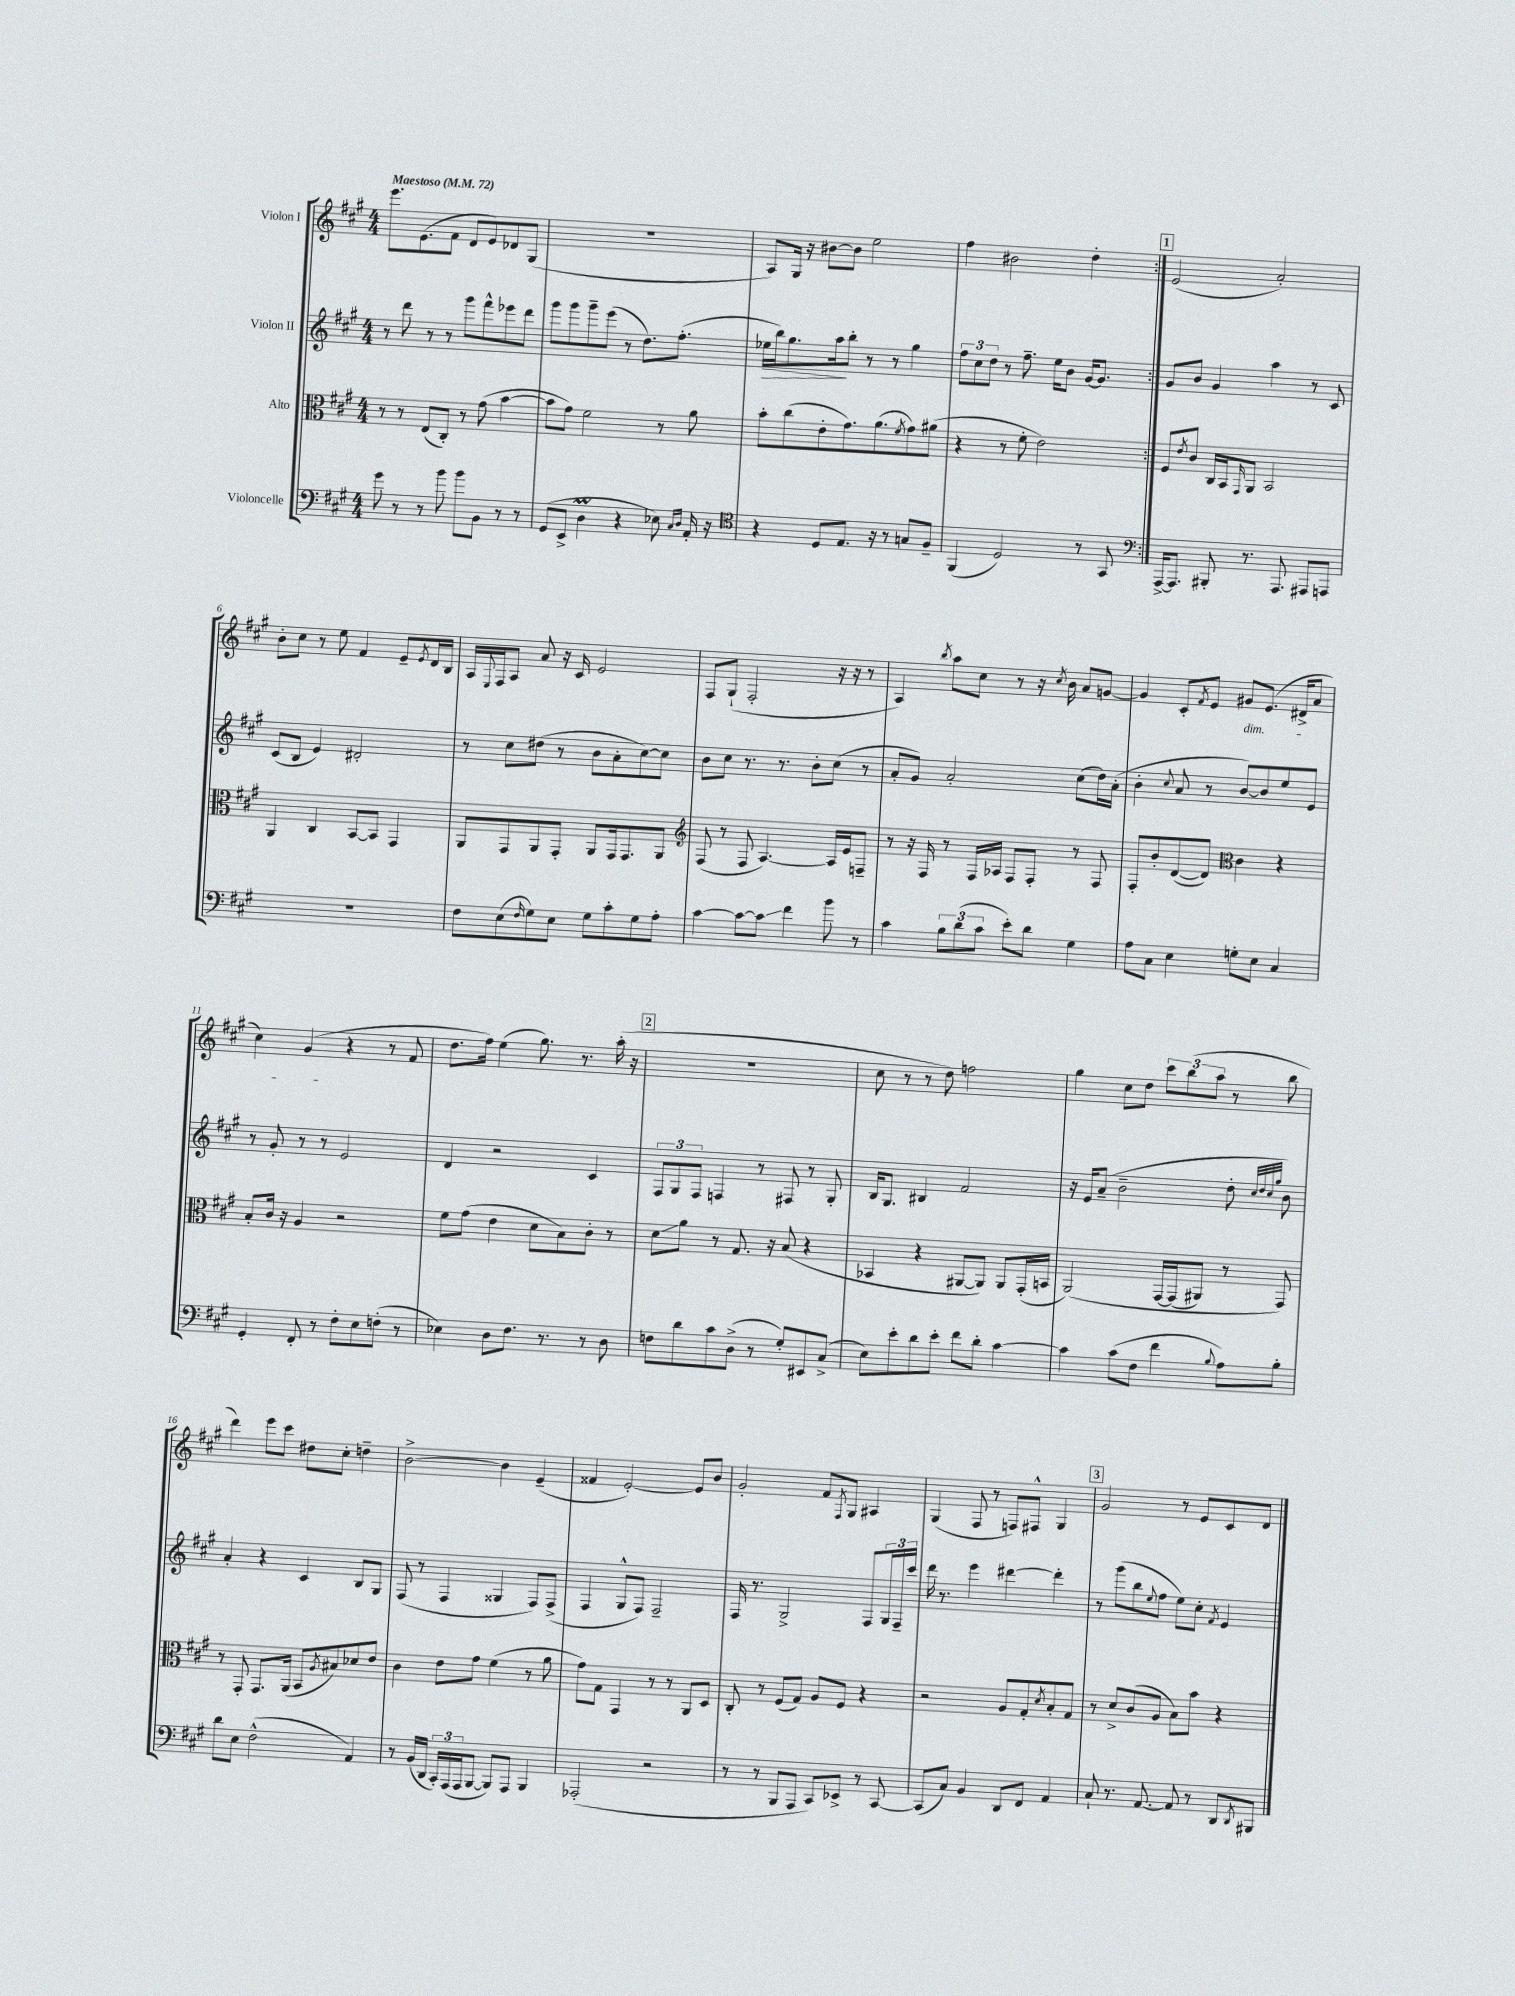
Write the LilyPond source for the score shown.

<<
\new StaffGroup <<
\new Staff = "s0" \with { instrumentName = "Violon I" } {
    \clef treble \key a \major \numericTimeSignature \time 4/4 \tempo "Maestoso" 4 = 72
    \repeat volta 2 { e'''8. e'8.( fis'8 d'8 e'8) des'8 gis8( |
    R1 |
    a8) gis16 r16 bis'8~ bis'8 e''2 |
    fis''4 bis'2 d''4-. | }
    \mark \markup { \box "1" } e'2( a'2-.) |
    b'8-. cis''8 r8 e''8 fis'4 e'8-- \acciaccatura { e'8 } d'16 b16 |
    a16 \appoggiatura { e8 } fis16 a8 a'8 r16 cis'16 e'2 |
    fis8 gis8-!( fis2-. r16 r16 r8 |
    a4) \acciaccatura { b''8 } a''8 cis''8 r8 r16 \acciaccatura { cis''8 } b'16 a'8 g'8~ |
    g'4 cis'8-. \acciaccatura { fis'8 } e'8 gis'8\dim e'8.( dis'16-> a'8 |
    cis''4) gis'4\!( r4 r8 fis'8 |
    d''8. fis''16) e''4( gis''8.) r8. a''16-.( r16 |
    \mark \markup { \box "2" } R1 |
    cis''8 r8 r8 d''8) f''2 |
    gis''4 cis''8 d''8 \tuplet 3/2 { cis'''8 b''8( a''8 } r8 b''8 |
    d'''4) e'''8 cis'''8 dis''8 cis''8-. d''4-- |
    b'2~-> b'4 e'4--( |
    fisis'4 e'2~-.) e'8 b'8 |
    gis'2-. fis'8 \acciaccatura { fis8 } gis8 ais4 |
    gis4( fis8 r8 f8) fis8-^ gis4 |
    \mark \markup { \box "3" } gis'2 r8 e'8 cis'8 d'8 \bar "|." |
}
\new Staff = "s1" \with { instrumentName = "Violon II" } {
    \clef treble \key a \major \numericTimeSignature \time 4/4
    \repeat volta 2 { r8 d'''8 r8 r8 gis'''8 fis'''8-^ ees'''8 d'''8 |
    gis'''8 gis'''8 gis'''8-- e'''8( r8 d''8.) fis''8.-.( |
    ees''16\> b''16) gis''8. a''16\! b''8-. r8 r8 gis''4 |
    \tuplet 3/2 { fis''8 cis''8 d''8 } r8 fis''8.-- e''16 b'8 gis'16~ gis'8. | }
    \mark \markup { \box "1" } gis'8 b'8 gis'4 a''4 r8 cis'8 |
    cis'8( b8 e'4) dis'2-. |
    r8 cis''8 dis''8( r8 b'8 a'8-. cis''8~) cis''8 |
    b'8 cis''8 r8. r8. b'8-. cis''8( r8 |
    a'8-. gis'8) a'2-. cis''8( d''16) a'16-.( |
    b'4-. \appoggiatura { cis''8 } a'8 r8 b'8~) b'8 e''8 e'8 |
    r8 gis'8-. r8 r8 e'2 |
    d'4 r2 cis'4 |
    \mark \markup { \box "2" } \tuplet 3/2 { fis8 gis8 fis8 } f4 r8 fis8 r8 gis8-. |
    b16 gis8. bis4 fis'2 |
    r16 e'16 a'8--( b'2-- d''8-. \grace { cis''32 d''32 cis''32 gis''32 } b'8) |
    a'4-. r4 cis'4 b8 gis8 |
    fis8( r8 fis4 gisis4 fis8) fis8->( |
    fis4 gis8-^ fis8) fis2-- |
    fis16 r8. gis2-> fis8 \tuplet 3/2 { gis16 fis16-- cis'''16 } |
    d'''16 r8. e'''4 dis'''4~ dis'''4-. |
    \mark \markup { \box "3" } r8 gis'''8( b''8 \appoggiatura { e''8 } fis''8 e''8) cis''8-. \acciaccatura { fis'8 } e'4 \bar "|." |
}
\new Staff = "s2" \with { instrumentName = "Alto" } {
    \clef alto \key a \major \numericTimeSignature \time 4/4
    \repeat volta 2 { r8 r8 e8( cis8-.) r8 gis'8( b'4~ |
    b'8 gis'8) fis'2 r8 a'8 |
    b'8-. cis''8( e'8-. gis'8.) a'8.( \acciaccatura { fis'8 } gis'8) ais'8( |
    r4 r8 fis'8-. e'2) | }
    \mark \markup { \box "1" } fis8 \acciaccatura { e'8 } cis'8 cis16 b,16 \grace { gis,16 } a,8 b,2 |
    a,4 cis4 b,8~ b,8 gis,4 |
    a,8 gis,8 a,8 gis,8-. a,8 gis,16 gis,8. a,8 |
    \clef treble fis8( r8 fis8 a4.~) a16 e'16 f8-- |
    r8 r16 fis16 r8 fis16 aes16 fis8 fis8-. r8 fis8 |
    fis8-. b'8-. d'8~( d'8) \clef alto cis'4 r4 |
    b8-. cis'16 r16 a4 r2 |
    fis'8 gis'8( e'4 d'8 b8) cis'8-. r8 |
    \mark \markup { \box "2" } d'8\glissando a'8 r8 gis8. r16 b8( r4 |
    bes,4 r4 ais,8~ ais,8) ais,8 gis,16-.( b,16 |
    a,2)\( gis,16~ gis,16( ais,8) r8 gis,8\) |
    r8 gis,8-. gis,8. a,16( b,8 \acciaccatura { a8 } bis8) des'8 e'8 |
    cis'4 e'8 gis'8 fis'4( r8 a'8 |
    gis'8) gis8 gis,4 r8 r8 a,8 d8 |
    cis8-. r8 fis8( gis8) a8 fis8 r4 |
    r2 a8 gis8-. \acciaccatura { d'8 } b8-. gis8 |
    \mark \markup { \box "3" } r8 d'8-> cis'8( a8 b8) b'8 r4 \bar "|." |
}
\new Staff = "s3" \with { instrumentName = "Violoncelle" } {
    \clef bass \key a \major \numericTimeSignature \time 4/4
    \repeat volta 2 { gis'8 r8 r8 b'8 b'8 b,8 r8 r8 |
    gis,8( e,8-> d4\prall r4 ees8) \grace { cis16 d16 } a,16-. r16 |
    \clef tenor r4 d8 e8. r16 r8 g8 fis8-- |
    fis,4( d2) r8 gis,8 | }
    \mark \markup { \box "1" } \clef bass a,,16~-> a,,8. bis,,8-. r8. a,,8. ais,,8 a,,8 |
    R1 |
    fis8 e8( \grace { fis16 } gis8) e8 gis8 cis'8-. gis8 a8-. |
    cis'4~ cis'8~ cis'8\glissando fis'4 b'8 r8 |
    cis'4 \tuplet 3/2 { b8 d'8( cis'8 } e'8-.) d'8 gis4 |
    a8 cis8 e4 g8-. e8 cis4 |
    gis,4-. fis,8-. r8 fis8-. e8 f8-.( r8 |
    ees4) d8 fis8. r8. r8 d8 |
    \mark \markup { \box "2" } f8 d'8 cis'8 d8->( r8 gis8-.) eis,8 cis8->( |
    e8) e'8-. d'8 e'8-. fis'8 d'8-. cis'4~ |
    cis'4 cis'8( fis8 fis'4 \appoggiatura { b8 } a8) b8-. |
    d'8 e8 fis2-^( a,4) |
    r8 b,16( d,16 \tuplet 3/2 { cis,16-.) a,,16( a,,16 } b,,8~ b,,8) a,,8 b,,4 |
    aes,,2-.( r2 |
    r8 r8 b,,8 a,,8 cis,8) ees,8-> r8 cis,8~ |
    cis,8( cis8) b,4 d,8 fis,8 a,4 |
    \mark \markup { \box "3" } cis8-! r8. a,8.~ a,8 r8 d,8 \acciaccatura { d,8 } bis,,8 \bar "|." |
}
>>
>>
